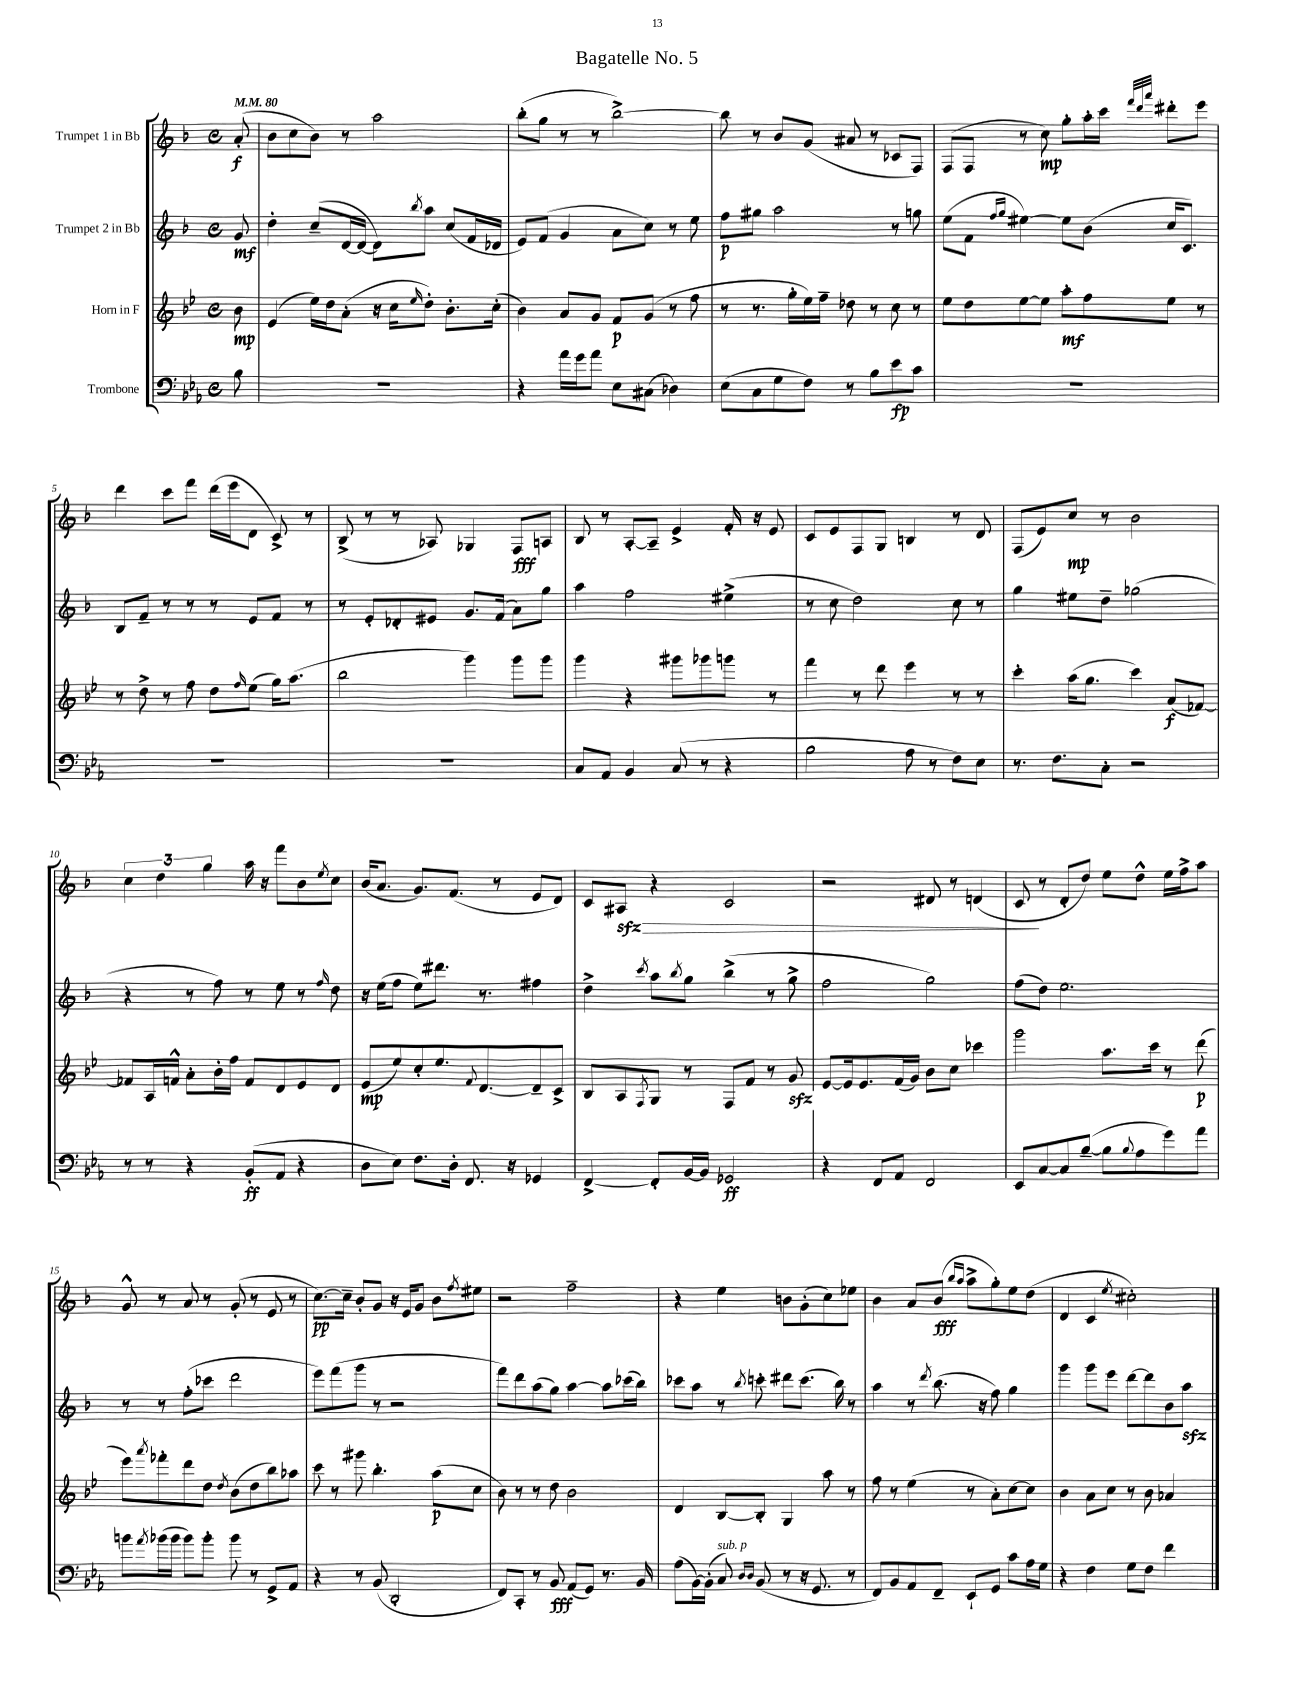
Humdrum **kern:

**kern	**kern	**kern	**kern
*staff4	*staff3	*staff2	*staff1
*clefF4	*clefG2	*clefG2	*clefG2
*k[b-e-a-]	*k[b-e-]	*k[b-]	*k[b-]
*M4/4	*M4/4	*M4/4	*M4/4
*met(c)	*met(c)	*met(c)	*met(c)
*MM80	*MM80	*MM80	*MM80
8B-	8b-	8g	(8a'
=	=	=	=
1r	(4e-	4dd'	8b-
.	.	.	8cc
.	16ee-)	(8cc~	8b-)
.	16dd	.	.
.	(8a'	[16d	8r
.	.	16d_	.
.	16r	8d])	2aa
.	16cc	.	.
.	16qqee-	8qbb-	.
.	8dd')	8aa	.
.	8.b-'	(8cc	.
.	.	16f	.
.	(16cc'	16d-	.
=	=	=	=
4r	4b-)	8e)	(8bb-'
.	.	(8f	8gg
16a-	8a	4g	8r
16g	.	.	.
8a-	8g	.	8r
8E-	8f	8a	[2bb-^)
(8C#	(8g	8cc)	.
4D-)	8r	8r	.
.	8ff	8ee	.
=	=	=	=
(8E-	8r	8ff	8bb-]
8C	8.r	8gg#	8r
8G	.	2aa	8b-
.	16gg'	.	.
8F)	16ee-)	.	(8g
.	16ff~	.	.
8r	8dd-	.	8a#
8B-	8r	.	8r
8e-	8cc	8r	8c-
8c	8r	8gg	8F)
=	=	=	=
1r	8ee-	(8ee	(8F
.	8dd	8f	8F
.	.	16qqff	.
.	.	16qqgg	.
.	[8ee-	[4ee#)	8r
.	8ee-]	.	8cc)
.	8aa'	8ee#]	8gg'
.	8ff	(8b-	16aa'
.	.	.	16ccc
.	.	.	32qqfff
.	.	.	32qqddd
.	.	.	32qqaaa
.	8ee-	16cc	8ddd#'
.	.	8.c)	.
.	8r	.	8eee
=	=	=	=
1r	8r	8B-	4ddd
.	8dd^	8f~	.
.	8r	8r	8ccc
.	8ff	8r	8fff
.	8dd	8r	(16ddd
.	.	.	16eee
.	16qqff	.	.
.	(8ee-	8e	8d
.	16gg)	8f	8c^)
.	(8.aa	.	.
.	.	8r	8r
=	=	=	=
1r	2bb-	8r	(8B-^
.	.	8e'	8r
.	.	8d-'	8r
.	.	8e#	8A-)
.	4ggg)	8.g	4G-
.	.	(16f	.
.	8ggg	8a)	8F
.	8ggg	8gg	8A
=	=	=	=
8C	4ggg	4aa	8B-
8AA-	.	.	8r
4BB-	4r	2ff	[8A'
.	.	.	8A~]
(8C	8ggg#	.	4e^
8r	8ggg-	.	.
4r	8ggg	(4ee#^	16f'
.	.	.	16r
.	8r	.	8e
=	=	=	=
2B-	4fff	8r	8c
.	.	8cc	8e
.	8r	2dd)	8F
.	8ddd	.	8G
8A-	4eee-	.	4B
8r	.	.	.
8F)	8r	8cc	8r
8E-	8r	8r	8d
=	=	=	=
8.r	4ccc'	4gg	(8F
.	.	.	8e)
8.F	.	.	.
.	(16aa	8ee#	8cc
.	8.gg	.	.
8C'	.	8dd~	8r
2r	4ccc)	(2gg-	2b-
.	(8a	.	.
.	[8f-)	.	.
=	=	=	=
8r	8f-]	4r	6cc
8r	16A	.	.
.	.	.	6dd
.	16f^^	.	.
4r	8a'	8r	.
.	.	.	6gg
.	16b-'	8ff)	.
.	16ff	.	.
(8BB-'	8f	8r	16aa
.	.	.	16r
8AA-	8d	8ee	8fff
4r	8e-	8r	8b-
.	.	16qqff	8qee
.	8d	8dd	8cc
=	=	=	=
8D	(8e-	16r	(16b-
.	.	(16ee	8.a
8E-)	8ee-)	8ff	.
8.F	8cc'	8ee)	8.g)
.	8.ee-	8.ddd#	.
16D'	.	.	(8.f
8.FF	.	.	.
.	8qqf	.	.
.	[8.d	8.r	.
.	.	.	8r
16r	.	.	.
4GG-	8d~]	4ff#	8e
.	8c^	.	8d)
=	=	=	=
[4FF^	8B-	4dd^	8c
.	8A	.	8A#
.	8qF	8qccc	.
8FF']	8G	8aa	4r
.	.	8qbb-	.
[16BB-	8r	8gg	.
16BB-]	.	.	.
2GG-	8F	(4bb-^	2c
.	8f	.	.
.	8r	8r	.
.	8g	8gg^	.
=	=	=	=
4r	[8e-	2ff	2r
.	16e-]	.	.
.	8.e-	.	.
8FF	.	.	.
8AA-	(16f	.	.
.	16g)	.	.
2FF	8b-	2gg)	8d#
.	8cc	.	8r
.	4ccc-	.	(4d
=	=	=	=
8EE-	2ggg	(8ff	8c
[8C	.	8dd)	8r
8C]	.	2.ee	8d'
([8B-~	.	.	8dd)
8B-]	8.aa	.	8ee
8qqB-	.	.	.
8A-	.	.	8dd^^
.	16ccc	.	.
8g)	8r	.	16ee
.	.	.	16ff^
8a-	(8ddd	.	8aa
=	=	=	=
8b	8eee-)	8r	8g^^
8qa-	8qaaa	.	.
(16b-	8fff-'	8r	8r
16b-	.	.	.
8b-)	8ddd	(8ff'	8a
8b-'	8dd	8ccc-	8r
.	8qdd	.	.
8b-	(8b-	2ddd	(8g'
8r	8dd	.	8r
8GG^	8bb-)	.	8e
8AA-	8aa-	.	8r
=	=	=	=
4r	8ccc	8eee)	[8.cc)
.	8r	(8fff	.
.	.	.	16cc~]
8r	8ggg#	8ggg	8b-'
(8BB-	4.bb-'	8r	8g
2DD'	.	2r	16r
.	.	.	16e
.	.	.	8g
.	(8aa	.	8b-
.	.	.	8qff
.	8cc	.	8ee#
=	=	=	=
8FF)	8b-)	8fff)	2r
8CC'	8r	8ddd	.
8r	8r	(8aa	.
8BB-	8dd	8gg)	.
(8AA-	2b-	[4aa	2ff~
8GG)	.	.	.
8.r	.	8aa]	.
.	.	(16ccc-	.
16BB-	.	16bb-)	.
=	=	=	=
(8A-	4d	8ccc-	4r
[16BB-)	.	8aa	.
(16BB-']	.	.	.
8C)	[8B-	8r	4ee
16qqD	.	.	.
16qqD	.	8qbb-	.
(8BB-	8B-']	8ccc'	.
8r	4G	8ddd#	8b
16r	.	(8.ccc	(8g'
8.GG	.	.	.
.	8aa	.	8cc)
.	.	16bb-)	.
8r	8r	8r	8ee-
=	=	=	=
8FF)	8ff	4aa	4b-
8BB-	8r	.	.
8AA-	(4ee-	8r	8a
.	.	8qddd	.
8FF~	.	(8.bb-	(8b-
.	.	.	16qqbb-
.	.	.	16qqaa
8EE-`	8r	.	8aa^
.	.	16r	.
8GG	8a')	8ff)	8gg')
8c	[8cc	4gg	8ee
16A-	8cc]	.	(8dd
16G	.	.	.
=	=	=	=
4r	4b-	4ggg	4d
4F	8a	8ggg	4c
.	8cc	8eee	.
.	.	.	8qee
8G	8r	[8ddd	2cc#')
8F	8b-	8ddd]	.
4f	4a-	8b-	.
.	.	8aa	.
==	==	==	==
*-	*-	*-	*-
